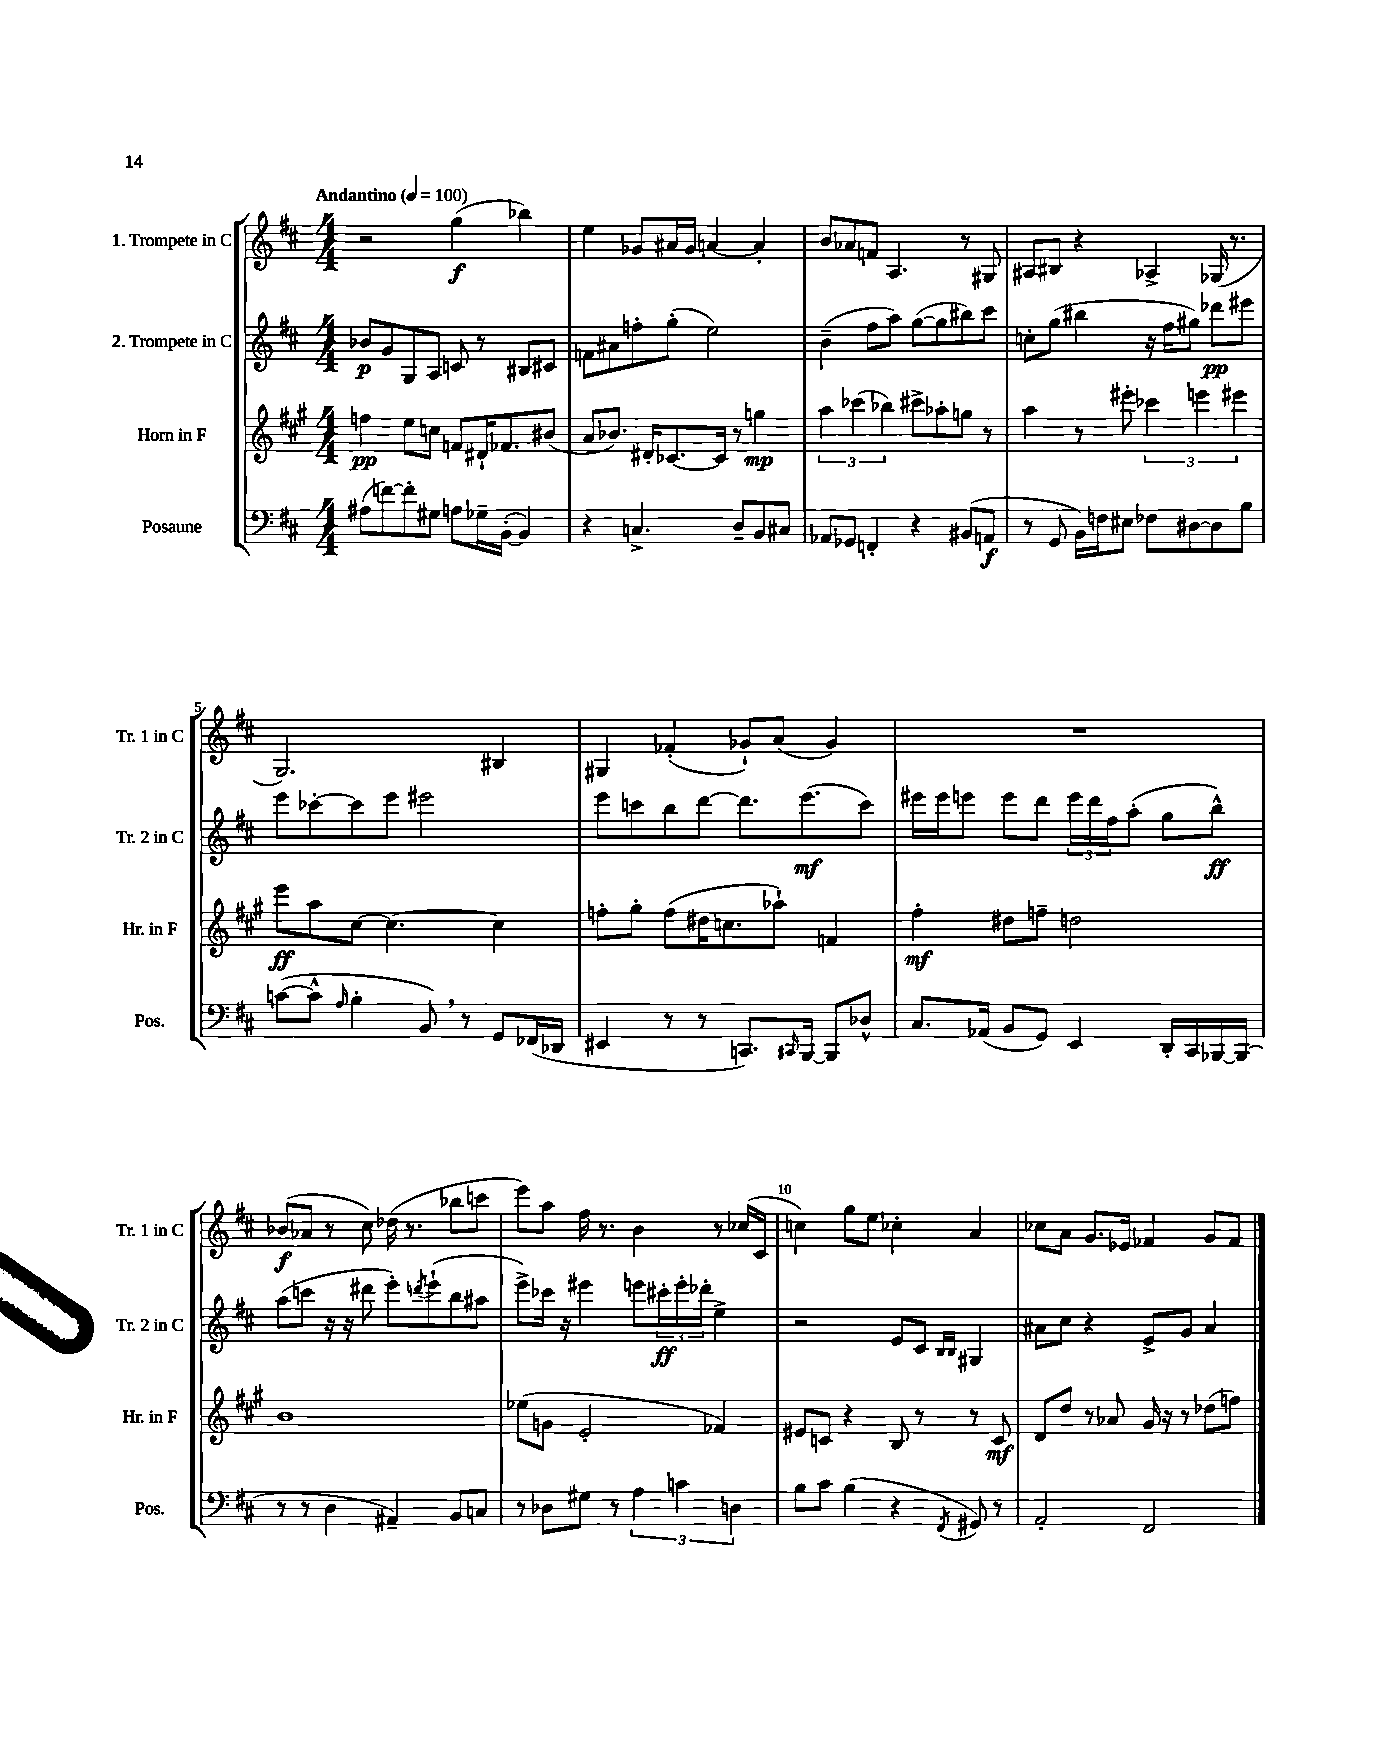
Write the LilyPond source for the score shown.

<<
\new StaffGroup <<
\new Staff = "s0" \with { instrumentName = "1. Trompete in C" shortInstrumentName = "Tr. 1 in C" } {
    \clef treble \key d \major \numericTimeSignature \time 4/4 \tempo "Andantino" 4 = 100
    r2 g''4\f( bes''4) |
    e''4 ges'8 ais'16 ges'16 a'4~ a'4-. |
    b'8 aes'8 f'8 a4. r8 gis8 |
    ais8 bis8 r4 aes4-> ges16( r8. |
    g2.) bis4 |
    gis4 fes'4-.( ges'8-!) a'8( ges'4) |
    R1 |
    bes'8\f( aes'8 r8 cis''8) des''16( r8. bes''8 c'''8 |
    e'''8) a''8 fis''16 r8. b'4 r8 ces''16( cis'16 |
    c''4) g''8 e''8 ces''4-. a'4 |
    ces''8 a'8 g'8. ees'16 fes'4 g'8 fes'8 \bar "|." |
}
\new Staff = "s1" \with { instrumentName = "2. Trompete in C" shortInstrumentName = "Tr. 2 in C" } {
    \clef treble \key d \major \numericTimeSignature \time 4/4
    bes'8\p g'8 g8 a8 c'8 r8 bis8 cis'8 |
    f'8 ais'8 f''8-. g''8-.( e''2) |
    b'4--( fis''8 a''8) g''8~( g''8 bis''8) cis'''8 |
    c''8-. g''8( bis''4 r16 fis''16 gis''8) des'''8\pp eis'''8 |
    e'''8 ces'''8~-. ces'''8 e'''8 eis'''2 |
    e'''8 c'''8 b''8 d'''8~ d'''8. e'''8.\mf( c'''8) |
    eis'''16 eis'''16 e'''8 e'''8 d'''8 \tuplet 3/2 { e'''16 d'''16 fis''16 } a''8-.( g''8 b''8-^\ff) |
    a''8( c'''8 r16 r16 dis'''8 e'''8-.) \acciaccatura { d'''8 } e'''8-!( b''8 ais''8 |
    e'''8->) ces'''16 r16 eis'''4 e'''8 \tuplet 3/2 { cis'''16-.\ff e'''16-. des'''16-. } e''4-> |
    r2 e'8 cis'8 \grace { b16 b16 } gis4 |
    ais'8 cis''8 r4 e'8-> g'8 ais'4 \bar "|." |
}
\new Staff = "s2" \with { instrumentName = "Horn in F" shortInstrumentName = "Hr. in F" } {
    \clef treble \key a \major \numericTimeSignature \time 4/4
    f''4\pp e''8 c''8 f'8 dis'16-! fes'8. bis'8( |
    a'8 bes'8.) dis'16-. ces'8.~ ces'16 r8 g''4\mp |
    \tuplet 3/2 { a''4 ces'''4( bes''4) } cis'''8-> aes''8-. g''8 r8 |
    a''4 r8 eis'''8-. \tuplet 3/2 { ces'''4 e'''4 eis'''4 } |
    e'''8\ff a''8 cis''8~ cis''4.~ cis''4 |
    f''8-. gis''8-. f''8( dis''16 c''8. aes''8-!) f'4 |
    fis''4-.\mf dis''8 f''8-- d''2 |
    b'1 |
    ees''8( g'8 e'2-. fes'4) |
    eis'8 c'8 r4 b8 r8 r8 c'8\mf |
    d'8 d''8 r8 aes'8 gis'16 r16 r8 des''8( f''8) \bar "|." |
}
\new Staff = "s3" \with { instrumentName = "Posaune" shortInstrumentName = "Pos." } {
    \clef bass \key d \major \numericTimeSignature \time 4/4
    ais8( f'8~) f'8-. gis8 a8 ges16-- b,16~-.( b,4) |
    r4 c4.-> d8-- b,8 cis8 |
    aes,8 ges,8 f,4-. r4 bis,8( a,8\f |
    r8 g,8 b,16) f16 eis8 fes8 dis8~ dis8 b8 |
    c'8~( c'8-^ \grace { a16 } b4-. b,8) \breathe r8 g,8 fes,16( des,16 |
    eis,4 r8 r8 c,8.) \grace { cis,16 } b,,16~ b,,8 des8-^ |
    cis8. aes,16( b,8 g,8) e,4 d,16-. cis,16 bes,,16~ bes,,16( |
    r8 r8 d4 ais,4--) b,8 c8 |
    r8 des8 gis8 r8 \tuplet 3/2 { a4 c'4 d4 } |
    b8 cis'8 b4( r4 \acciaccatura { fis,8 } gis,8) r8 |
    a,2-. fis,2 \bar "|." |
}
>>
>>
\layout { \context { \Score \override BarNumber.break-visibility = ##(#f #t #t) barNumberVisibility = #(every-nth-bar-number-visible 5) } }
